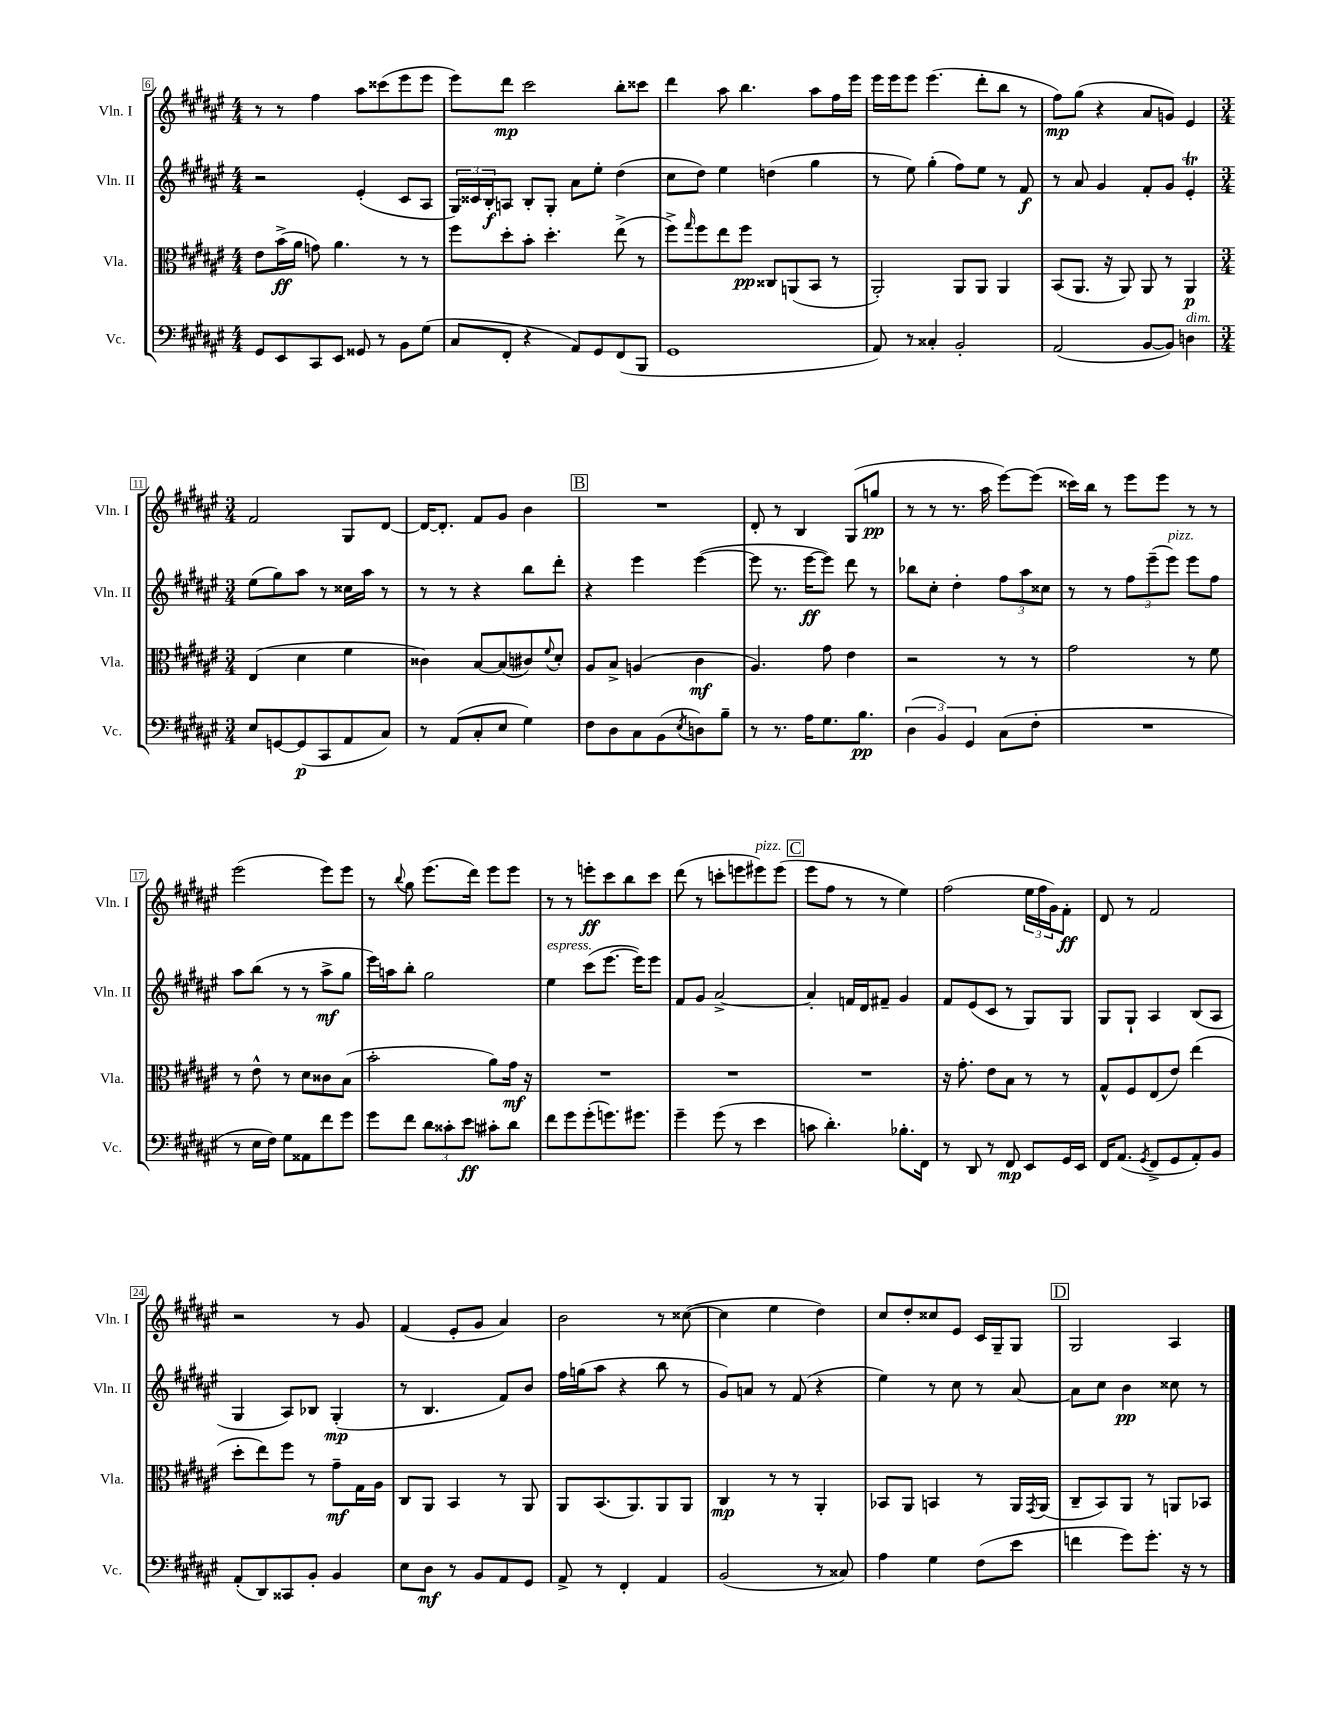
<<
\new StaffGroup <<
\new Staff = "s0" \with { instrumentName = "Vln. I" shortInstrumentName = "Vln. I" } {
    \clef treble \key fis \major \numericTimeSignature \time 4/4
    r8 r8 fis''4 ais''8 cisis'''8( eis'''8 eis'''8 |
    eis'''8) dis'''8\mp cis'''2 b''8-. cisis'''8 |
    dis'''4 ais''8 b''4. ais''8 fis''16 eis'''16 |
    eis'''16 eis'''16 eis'''8 eis'''4.( dis'''8-. b''8 r8 |
    fis''8\mp) gis''8( r4 ais'8 g'8) eis'4 |
    \numericTimeSignature \time 3/4 fis'2 gis8 dis'8~ |
    dis'16~ dis'8.-. fis'8 gis'8 b'4 |
    \mark \markup { \box "B" } R2. |
    dis'8-. r8 b4 gis8( g''8\pp |
    r8 r8 r8. ais''16 eis'''8~) eis'''8( |
    cisis'''16) b''16 r8 eis'''8 eis'''8 r8 r8 |
    eis'''2( eis'''8) eis'''8 |
    r8 \appoggiatura { b''8 } gis''8 eis'''8.( dis'''16) eis'''8 eis'''8 |
    r8 r8 e'''8-.\ff cis'''8 b''8 cis'''8 |
    dis'''8( r8 c'''8-. e'''8 eis'''8^\markup { \italic "pizz." }) eis'''8( |
    \mark \markup { \box "C" } eis'''8 fis''8 r8 r8 eis''4) |
    fis''2( \tuplet 3/2 { eis''16 fis''16 gis'16) } fis'8-.\ff |
    dis'8 r8 fis'2 |
    r2 r8 gis'8 |
    fis'4( eis'8-. gis'8 ais'4) |
    b'2 r8 cisis''8~( |
    cisis''4 eis''4 dis''4) |
    cis''8 dis''8-. cisis''8 eis'8 cis'16 gis16-- gis8 |
    \mark \markup { \box "D" } gis2 ais4 \bar "|." |
}
\new Staff = "s1" \with { instrumentName = "Vln. II" shortInstrumentName = "Vln. II" } {
    \clef treble \key fis \major \numericTimeSignature \time 4/4
    r2 eis'4-.( cis'8 ais8 |
    \tuplet 3/2 { gis16) cisis'16 b16-.\f } a8 b8-. gis8-. ais'8 eis''8-. dis''4( |
    cis''8 dis''8) eis''4 d''4( gis''4 |
    r8 eis''8) gis''4-.( fis''8) eis''8 r8 fis'8\f |
    r8 ais'8 gis'4 fis'8-. gis'8 eis'4-.\trill |
    \numericTimeSignature \time 3/4 eis''8( gis''8) ais''8 r8 cisis''16 ais''16 r8 |
    r8 r8 r4 b''8 dis'''8-. |
    \mark \markup { \box "B" } r4 eis'''4 eis'''4~( |
    eis'''8 r8. eis'''16~\ff eis'''8) dis'''8 r8 |
    bes''8 cis''8-. dis''4-. \tuplet 3/2 { fis''8 ais''8 cisis''8 } |
    r8 r8 \tuplet 3/2 { fis''8 eis'''8--( eis'''8^\markup { \italic "pizz." }) } eis'''8 fis''8 |
    ais''8 b''8( r8 r8 ais''8->\mf gis''8 |
    eis'''16) a''16 b''8-. gis''2 |
    eis''4^\markup { \italic "espress." } cis'''8( eis'''8.~ eis'''16) eis'''8 |
    fis'8 gis'8 ais'2~-> |
    \mark \markup { \box "C" } ais'4-. f'16 dis'16 fis'8-- gis'4 |
    fis'8 eis'8( cis'8 r8 gis8) gis8 |
    gis8 gis8-! ais4 b8( ais8 |
    gis4 ais8) bes8 gis4-.\mp( |
    r8 b4. fis'8) b'8 |
    fis''16 g''16( ais''8 r4 b''8 r8 |
    gis'8) a'8 r8 fis'8( r4 |
    eis''4) r8 cis''8 r8 ais'8~ |
    \mark \markup { \box "D" } ais'8 cis''8 b'4\pp cisis''8 r8 \bar "|." |
}
\new Staff = "s2" \with { instrumentName = "Vla." shortInstrumentName = "Vla." } {
    \clef alto \key fis \major \numericTimeSignature \time 4/4
    eis'8 b'16->\ff( ais'16 g'8) ais'4. r8 r8 |
    fis''8 dis''8-. b'8-. dis''4.-. eis''8->( r8 |
    fis''8->) \grace { gis''16 } fis''8 eis''8 fis''8\pp cisis8 a,8( b,8 r8 |
    ais,2-.) ais,8 ais,8 ais,4 |
    b,8( ais,8. r16 ais,8) ais,8 r8 ais,4\p |
    \numericTimeSignature \time 3/4 eis4( dis'4 fis'4 |
    cisis'4) b8~ b8( cis'8) \appoggiatura { fis'8 } dis'8-. |
    \mark \markup { \box "B" } ais8 b8-> a4( cis'4\mf |
    ais4.) gis'8 eis'4 |
    r2 r8 r8 |
    gis'2 r8 fis'8 |
    r8 eis'8-^ r8 dis'8 cisis'8 b8( |
    b'2-. ais'8) gis'16\mf r16 |
    R2. |
    R2. |
    \mark \markup { \box "C" } R2. |
    r16 gis'8.-. eis'8 b8 r8 r8 |
    gis8-^ fis8 eis8( eis'8) eis''4( |
    dis''8-. eis''8) fis''8 r8 gis'8--\mf gis16 ais16 |
    cis8 ais,8 b,4 r8 ais,8 |
    ais,8 b,8.( ais,8.) ais,8 ais,8 |
    cis4\mp r8 r8 ais,4-. |
    bes,8 ais,8 b,4 r8 ais,16 \acciaccatura { gis,8 } ais,16( |
    \mark \markup { \box "D" } cis8-- b,8) ais,8 r8 a,8 bes,8 \bar "|." |
}
\new Staff = "s3" \with { instrumentName = "Vc." shortInstrumentName = "Vc." } {
    \clef bass \key fis \major \numericTimeSignature \time 4/4
    gis,8 eis,8 cis,8 eis,8 gisis,8 r8 b,8 gis8( |
    cis8 fis,8-. r4 ais,8) gis,8 fis,8( b,,8 |
    gis,1 |
    ais,8) r8 cisis4-. b,2-. |
    ais,2( b,8~ b,8) d4^\markup { \italic "dim." } |
    \numericTimeSignature \time 3/4 eis8 g,8~ g,8\p( cis,8 ais,8 cis8) |
    r8 ais,8( cis8-. eis8 gis4) |
    \mark \markup { \box "B" } fis8 dis8 cis8 b,8( \acciaccatura { eis8 } d8) b8-- |
    r8 r8. ais16 gis8. b8.\pp |
    \tuplet 3/2 { dis4( b,4) gis,4 } cis8( fis8-. |
    R2. |
    r8 eis16 fis16) gis8 aisis,8 fis'8 gis'8 |
    gis'8 fis'8 \tuplet 3/2 { dis'8 cisis'8-. eis'8\ff } cis'8-. dis'8 |
    fis'8 gis'8 gis'8-.( g'8.) gis'8. |
    gis'4-- gis'8( r8 eis'4 |
    \mark \markup { \box "C" } c'8 dis'4.-.) bes8.-. fis,16 |
    r8 dis,8 r8 fis,8\mp eis,8 gis,16 eis,16 |
    fis,16 ais,8.( \acciaccatura { gis,8 } fis,8-> gis,8 ais,8-.) b,8 |
    ais,8-.( dis,8) cisis,8 b,8-. b,4 |
    eis8 dis8\mf r8 b,8 ais,8 gis,8 |
    ais,8-> r8 fis,4-. ais,4 |
    b,2( r8 cisis8) |
    ais4 gis4 fis8( eis'8 |
    \mark \markup { \box "D" } f'4 gis'8) gis'8.-. r16 r8 \bar "|." |
}
>>
>>
\layout { \context { \Score currentBarNumber = #6 \override BarNumber.stencil = #(make-stencil-boxer 0.1 0.3 ly:text-interface::print) } }
